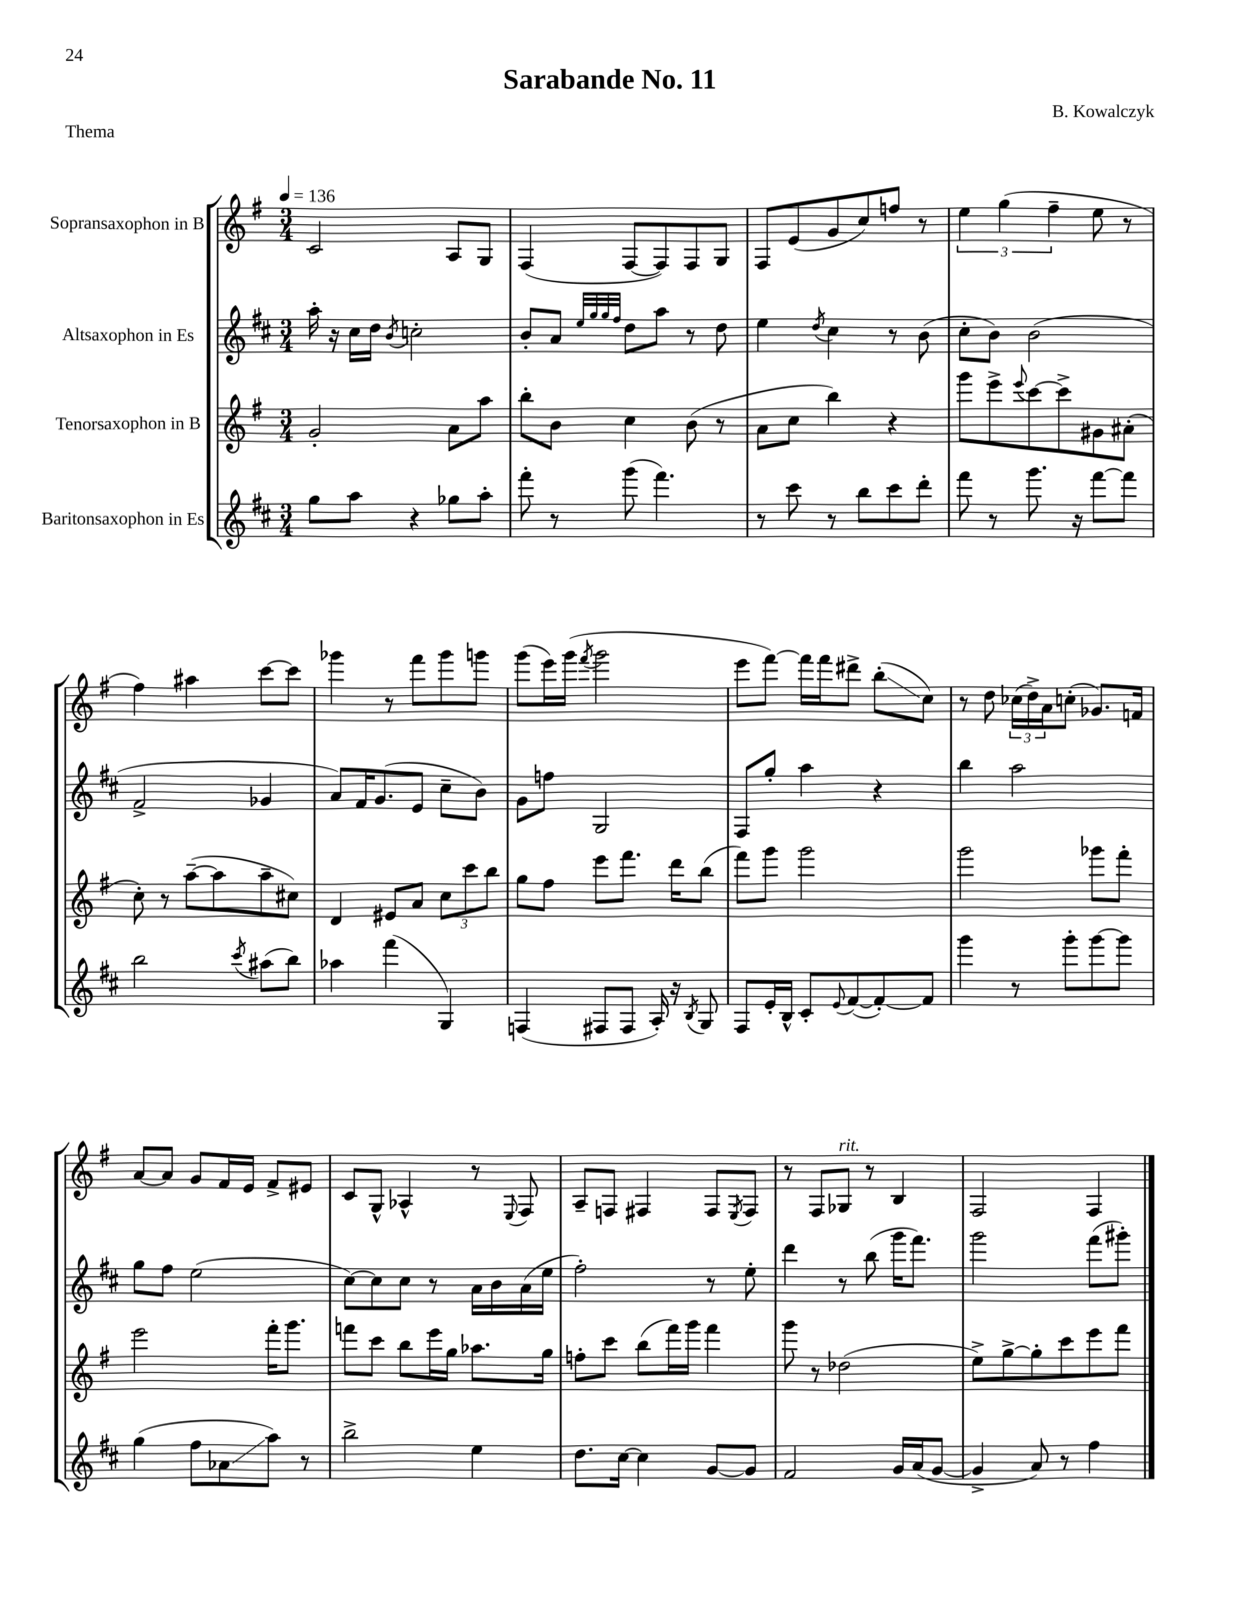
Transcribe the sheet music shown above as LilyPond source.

\header { title = "Sarabande No. 11" composer = "B. Kowalczyk" piece = "Thema" }
<<
\new StaffGroup <<
\new Staff = "s0" \with { instrumentName = "Sopransaxophon in B" } {
    \clef treble \key g \major \numericTimeSignature \time 3/4 \tempo 4 = 136
    c'2 a8 g8 |
    fis4( fis8~ fis8) fis8 g8 |
    fis8 e'8( g'8 c''8) f''8 r8 |
    \tuplet 3/2 { e''4 g''4( fis''4-- } e''8 r8 |
    fis''4) ais''4 c'''8~ c'''8 |
    ges'''4 r8 fis'''8 ges'''8 g'''8 |
    g'''8( e'''16) g'''16( \acciaccatura { fis'''8 } g'''2 |
    e'''8 fis'''8~) fis'''16 fis'''16 dis'''8-> b''8-.\glissando( c''8) |
    r8 d''8 \tuplet 3/2 { ces''16( d''16->) a'16 } c''8-.( ges'8.) f'16 |
    a'8~ a'8 g'8 fis'16 e'16 fis'8-> eis'8 |
    c'8 g8-^ aes4-^ r8 \appoggiatura { e8 } fis8 |
    a8-- f8 fis4 fis8 \acciaccatura { e8 } fis8 |
    r8 fis8 ges8^\markup { \italic "rit." } r8 b4 |
    fis2 fis4 \bar "|." |
}
\new Staff = "s1" \with { instrumentName = "Altsaxophon in Es" } {
    \clef treble \key d \major \numericTimeSignature \time 3/4
    a''16-. r16 cis''16 d''16 \acciaccatura { b'8 } c''2-. |
    b'8-. a'8 \grace { e''32 g''32 g''32 fis''32 } d''8 a''8 r8 d''8 |
    e''4 \acciaccatura { d''8 } cis''4 r8 b'8( |
    cis''8-. b'8) b'2( |
    fis'2-> ges'4 |
    a'8) fis'16 g'8.( e'8 cis''8-- b'8) |
    g'8 f''8 g2 |
    fis8 g''8-. a''4 r4 |
    b''4 a''2 |
    g''8 fis''8 e''2( |
    cis''8~) cis''8 cis''8 r8 a'16 b'16 a'16( e''16 |
    fis''2-.) r8 e''8-. |
    d'''4 r8 b''8( g'''16 fis'''8.) |
    g'''2 fis'''8( gis'''8-.) \bar "|." |
}
\new Staff = "s2" \with { instrumentName = "Tenorsaxophon in B" } {
    \clef treble \key g \major \numericTimeSignature \time 3/4
    g'2-. a'8 a''8 |
    b''8-. b'8 c''4 b'8( r8 |
    a'8 c''8 b''4) r4 |
    g'''8 e'''8-> \appoggiatura { e'''8 } c'''8~ c'''8-> gis'8 ais'8-.( |
    c''8-.) r8 a''8~--( a''8 a''8-- cis''8) |
    d'4 eis'8 a'8 \tuplet 3/2 { c''8 c'''8 b''8 } |
    g''8 fis''8 e'''8 fis'''8. d'''16 b''8( |
    fis'''8) g'''8 g'''2 |
    g'''2 ges'''8 fis'''8-. |
    e'''2 fis'''16-. g'''8. |
    f'''8 c'''8 b''8 e'''16 g''16 aes''8. g''16 |
    f''8-. c'''8 b''8( fis'''16) g'''16 fis'''4 |
    g'''8 r8 des''2( |
    e''8->) g''8~-> g''8-. c'''8 e'''8 fis'''8 \bar "|." |
}
\new Staff = "s3" \with { instrumentName = "Baritonsaxophon in Es" } {
    \clef treble \key d \major \numericTimeSignature \time 3/4
    g''8 a''8 r4 ges''8 a''8-. |
    fis'''8-. r8 g'''8( fis'''4.) |
    r8 cis'''8 r8 b''8 cis'''8 d'''8-. |
    fis'''8 r8 g'''8. r16 fis'''8~ fis'''8 |
    b''2 \acciaccatura { cis'''8 } ais''8( b''8) |
    aes''4 fis'''4( g4) |
    f4( fis8 fis8 a16-.) r16 \acciaccatura { b8 } g8 |
    fis8 e'16-. b16-^ cis'8-. \appoggiatura { e'8 } fis'8~( fis'8~-.) fis'8 |
    g'''4 r8 g'''8-. g'''8~ g'''8 |
    g''4( fis''8 aes'8\glissando a''8) r8 |
    b''2-> e''4 |
    d''8. cis''16~ cis''4 g'8~ g'8 |
    fis'2 g'16 a'16( g'8~ |
    g'4-> a'8) r8 fis''4 \bar "|." |
}
>>
>>
\layout { \context { \Score \remove "Bar_number_engraver" } }
